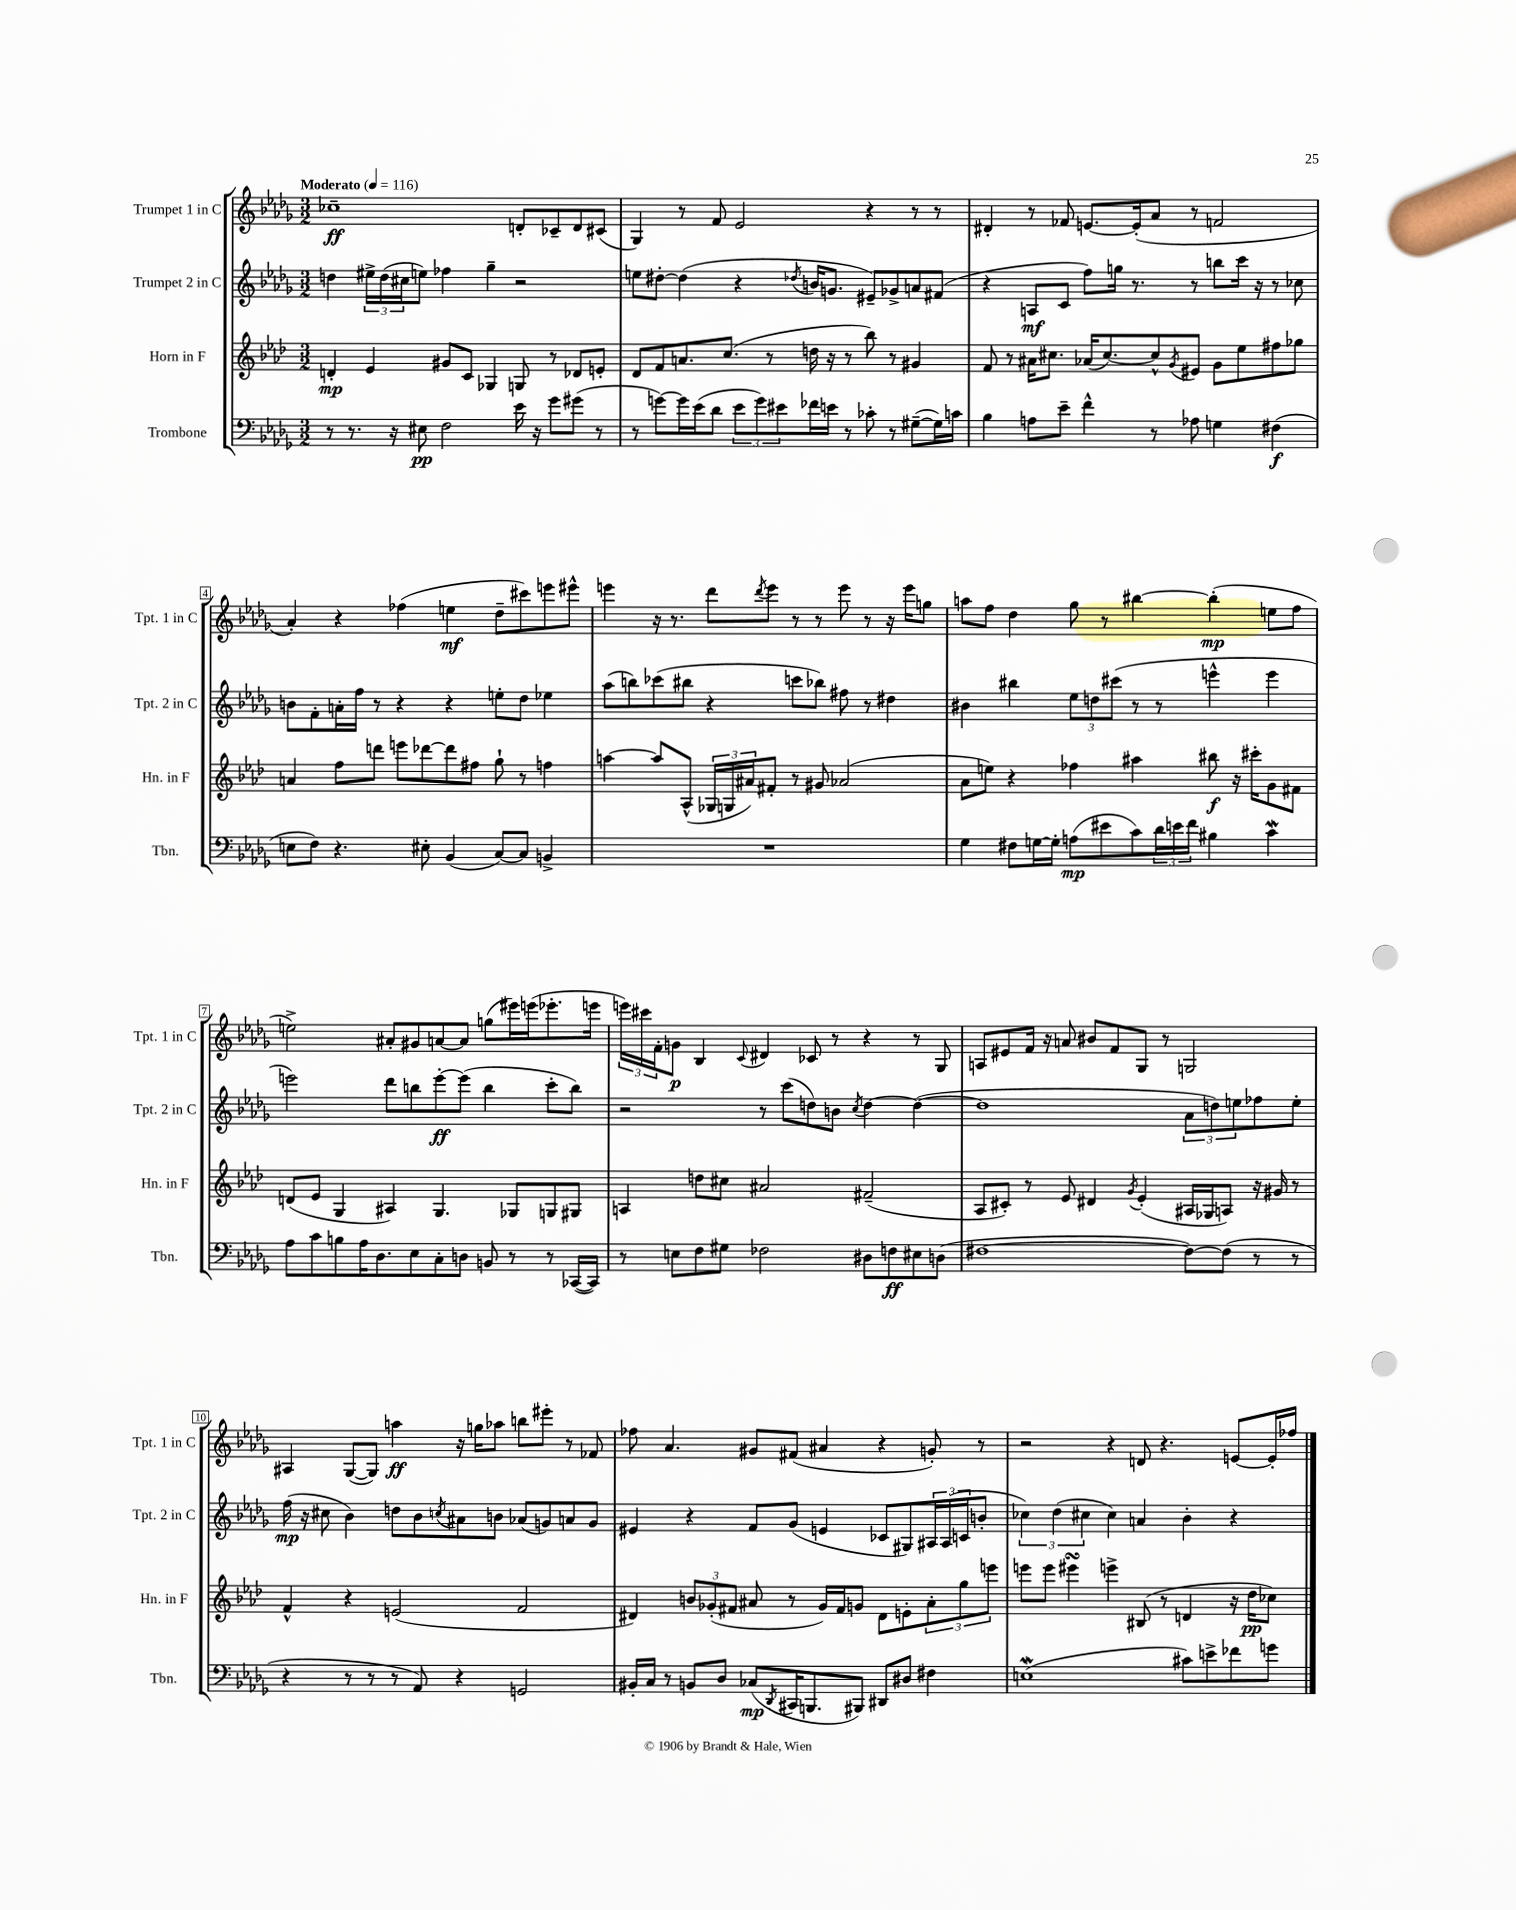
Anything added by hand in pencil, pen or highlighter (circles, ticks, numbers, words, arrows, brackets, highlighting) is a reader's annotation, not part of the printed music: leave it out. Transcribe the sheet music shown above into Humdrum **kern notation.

**kern	**dynam	**kern	**dynam	**kern	**dynam	**kern	**dynam
*part4	*part4	*part3	*part3	*part2	*part2	*part1	*part1
*staff4	*staff4	*staff3	*staff3	*staff2	*staff2	*staff1	*staff1
*I"Trombone	*	*I"Horn in F	*	*I"Trumpet 2 in C	*	*I"Trumpet 1 in C	*
*I'Tbn.	*	*I'Hn. in F	*	*I'Tpt. 2 in C	*	*I'Tpt. 1 in C	*
*clefF4	*	*clefG2	*	*clefG2	*	*clefG2	*
*k[b-e-a-d-g-]	*	*k[b-e-a-d-]	*	*k[b-e-a-d-g-]	*	*k[b-e-a-d-g-]	*
*M3/2	*	*M3/2	*	*M3/2	*	*M3/2	*
*MM116	*	*MM116	*	*MM116	*	*MM116	*
=1	=1	=1	=1	=1	=1	=1	=1
!	!	!	!	!	!	!LO:TX:a:B:t=Moderato	!
8r	.	4dn'/	mp	4ddn\	.	1cc-X~	ff
8.r	.	.	.	.	.	.	.
.	.	4e-/	.	24ee#X^\LL	.	.	.
.	.	.	.	(24dd\	.	.	.
16r	.	.	.	.	.	.	.
.	.	.	.	24cc#X\J	.	.	.
8E#X\	pp	.	.	8een\J)	.	.	.
2F\	.	8g#X/L	.	4ff-X\	.	.	.
.	.	8c/J	.	.	.	.	.
.	.	4G-X/	.	4gg-~\	.	.	.
16e-\	.	8Gn/	.	2r	.	8dn'/L	.
16r	.	.	.	.	.	.	.
8g-\L	.	8r	.	.	.	8c-X~/	.
(8g#X\J	.	8d-X/L	.	.	.	8d/	.
8r	.	8en'/J	.	.	.	(8c#X/J	.
=2	=2	=2	=2	=2	=2	=2	=2
8r	.	8d-/L	.	8een\L	.	4G-/)	.
[8gn\L)	.	8f/	.	[8dd#X'\J	.	.	.
16g\L]	.	8.an/	.	(4dd#\]	.	8r	.
(16e-\J	.	.	.	.	.	.	.
8d-\J	.	.	.	.	.	8f/	.
.	.	(8.cc/J	.	.	.	.	.
12e-\L	.	.	.	4r	.	2e-/	.
12g\)	.	.	.	.	.	.	.
.	.	8r	.	.	.	.	.
12e#X\	.	.	.	.	.	.	.
.	.	.	.	8qdd-X/	.	.	.
16f-X\L	.	16ddn\	.	16bn/KL	.	.	.
16en\JJ	.	16r	.	8.gn/J	.	.	.
8r	.	8r	.	.	.	.	.
8c-X'\	.	8bb-\)	.	8e#X~/L)	.	4r	.
8r	.	8r	.	8g-X^/	.	.	.
([8G#X~\L	.	4g#X/	.	8an/	.	8r	.
16G#\L])	.	.	.	(8f#X/J	.	8r	.
16cn\JJ	.	.	.	.	.	.	.
=3	=3	=3	=3	=3	=3	=3	=3
4B-\	.	8f/	.	4r	.	4d#X'/	.
.	.	8r	.	.	.	.	.
8An\L	.	16a#X\KL	.	8An/L	mf	8r	.
.	.	8.cc#X\J	.	.	.	.	.
8e-~\J	.	.	.	8c/J	.	8f-X/	.
4f^^\	.	(16a-X/KL	.	8ff\L)	.	[8.en/L	.
.	.	[8.cc#/)	.	.	.	.	.
.	.	.	.	16ggn\Jk	.	.	.
.	.	.	.	8.r	.	(16e'/k]	.
8r	.	8cc#^^/]	.	.	.	8a-/J	.
.	.	8qg/	.	.	.	.	.
8A-X\	.	8e#X/J	.	8r	.	8r	.
4Gn\	.	8g\L	.	8bbn\L	.	2fn/	.
.	.	8ee-\	.	16ccc\Jk	.	.	.
.	.	.	.	16r	.	.	.
(4F#X\	f	8ff#X\	.	8r	.	.	.
.	.	8gg-X\J	.	8cc-X\	.	.	.
!!LO:LB:g=z
=4	=4	=4	=4	=4	=4	=4	=4
8En\L	.	4an/	.	8bn\L	.	4a-'/)	.
8F\J)	.	.	.	8f'\	.	.	.
4.r	.	8ff\L	.	16an'\L	.	4r	.
.	.	.	.	16ff\JJ	.	.	.
.	.	8dddn\J	.	8r	.	.	.
.	.	8eeen\L	.	4r	.	(4ff-X\	.
8E#X'\	.	[8ddd-X\	.	.	.	.	.
(4BB-/	.	8ddd-\]	.	4r	.	4een\	mf
.	.	8ff#X\J	.	.	.	.	.
[8C/L)	.	8gg`\	.	8een'\L	.	8dd-~\L	.
8C/J]	.	8r	.	8dd-\J	.	8ccc#X\)	.
4BBn^/	.	4ffn\	.	4ee-X\	.	8eeen\	.
.	.	.	.	.	.	8eee#X^^\J	.
=5	=5	=5	=5	=5	=5	=5	=5
1.r	.	[4aan\	.	(8aa-\L	.	4eeen\	.
.	.	.	.	8bbn\)	.	.	.
.	.	8aa/L]	.	(8ccc-X\	.	16r	.
.	.	.	.	.	.	8.r	.
.	.	(8A-^^/J	.	8bb#X\J	.	.	.
.	.	24G-X/LL	.	4r	.	8ddd-\L	.
.	.	24Gn/	.	.	.	.	.
.	.	24a#X/J)	.	.	.	.	.
.	.	.	.	.	.	8qddd-/	.
.	.	8f#X'/J	.	.	.	8eee\J	.
.	.	8r	.	8cccn\L	.	8r	.
.	.	8g#X/	.	8bb-X\J)	.	8r	.
.	.	(2a-X/	.	8ff#X\	.	8eee\	.
.	.	.	.	8r	.	8r	.
.	.	.	.	4dd#X\	.	16r	.
.	.	.	.	.	.	16eee\KL	.
.	.	.	.	.	.	8ggn\J	.
=6	=6	=6	=6	=6	=6	=6	=6
4G-\	.	8a-\L	.	4b#X\	.	8aan\L	.
.	.	8een\J)	.	.	.	8ff\J	.
8F#X\L	.	4r	.	4bb#X\	.	4dd-\	.
[16Gn\L	.	.	.	.	.	.	.
16G'\JJ]	.	.	.	.	.	.	.
(8An\L	mp	4ff-X\	.	12ee-\L	.	8gg-\	.
.	.	.	.	12ddn\	.	.	.
8e#X\	.	.	.	.	.	8r	.
.	.	.	.	(12ccc#X\J	.	.	.
8c\)	.	4aa#X\	.	8r	.	[4bb#X\	.
24d-\L	.	.	.	8r	.	.	.
24en\	.	.	.	.	.	.	.
24f\JJ	.	.	.	.	.	.	.
4B#X\	.	8bb#X\	f	4eeen^^\	.	(4bb#'\]	mp
.	.	16r	.	.	.	.	.
.	.	16ccc#X'\KL	.	.	.	.	.
4cW\	.	8g\	.	4eee\	.	8een\L	.
.	.	8f#X\J	.	.	.	8ff\J	.
!!LO:LB:g=z
=7	=7	=7	=7	=7	=7	=7	=7
8A-\L	.	(8dn/L	.	2eeen\)	.	2een^\)	.
8c\	.	8e-/J	.	.	.	.	.
8Bn\	.	4G/	.	.	.	.	.
16A-\K	.	.	.	.	.	.	.
8.D-\	.	.	.	.	.	.	.
.	.	4A#X/)	.	8ddd-\L	.	8a#X'/L	.
8E-\	.	.	.	8bbn\	.	8g#X/	.
8C'\	.	4.G/	.	[8eee'\	ff	[8an/	.
8Dn\J	.	.	.	(8eee\J]	.	8a/J]	.
8BBn/	.	.	.	4bb\	.	(8ggn\L	.
8r	.	8G-X/L	.	.	.	16eee#X\L)	.
.	.	.	.	.	.	(16eeen\J	.
8r	.	8Gn/	.	8ccc'\L	.	8.eee-X'\	.
([16CC-X/LL	.	8G#X/J	.	8bb\J)	.	.	.
16CC-/JJ])	.	.	.	.	.	16eeen\Jk	.
=8	=8	=8	=8	=8	=8	=8	=8
8r	.	4An/	.	2r	.	24eeen\LL)	.
.	.	.	.	.	.	24ccc#X\	.
.	.	.	.	.	.	24f'\J	.
8En\L	.	.	.	.	.	8gn\J	p
8F\	.	8ddn\L	.	.	.	4B-/	.
8G#X\J	.	8cc#X\J	.	.	.	.	.
.	.	.	.	.	.	8qqc/	.
2F-X\	.	2a#X/	.	8r	.	4d#X/	.
.	.	.	.	(8ccc\L	.	.	.
.	.	.	.	8ddn\)	.	8c-X/	.
.	.	.	.	8bn\J	.	8r	.
.	.	.	.	8qcc/	.	.	.
8D#X\L	.	(2f#X~/	.	[4dd\	.	4r	.
8Fn\	ff	.	.	.	.	.	.
8E#X\	.	.	.	(4dd\_	.	8r	.
(8Dn\J	.	.	.	.	.	8G-/	.
=9	=9	=9	=9	=9	=9	=9	=9
[1F#X	.	8A-/L	.	1dd]	.	8An/L	.
.	.	8c#X'/J)	.	.	.	8e#X/	.
.	.	8r	.	.	.	16f/Jk	.
.	.	.	.	.	.	16r	.
.	.	8e-/	.	.	.	8an/	.
.	.	4d#X/	.	.	.	8b#X/L	.
.	.	.	.	.	.	8f/	.
.	.	8qg/	.	.	.	.	.
.	.	(4e-'/	.	.	.	8G-/J	.
.	.	.	.	.	.	8r	.
8F#\L_)	.	16A#X/LL	.	12a-\L	.	2Gn/	.
.	.	16G-X/J	.	.	.	.	.
.	.	.	.	12ddn\)	.	.	.
(8F#\J]	.	8An/J)	.	.	.	.	.
.	.	.	.	12een\	.	.	.
8r	.	16r	.	8ff-X\	.	.	.
.	.	16g#X/	.	.	.	.	.
8r	.	8r	.	8ee'\J	.	.	.
!!LO:LB:g=z
=10	=10	=10	=10	=10	=10	=10	=10
4r	.	4f^^/	.	(16ff\	mp	4A#X/	.
.	.	.	.	16r	.	.	.
.	.	.	.	8cc#X\	.	.	.
8r	.	4r	.	4b-\)	.	([8G-/L	.
8r	.	.	.	.	.	8G-/J])	.
8r	.	(2en/	.	8ddn\L	.	4aan\	ff
8AA-/)	.	.	.	8b-\	.	.	.
.	.	.	.	8qccn/	.	.	.
4r	.	.	.	8a#X\	.	16r	.
.	.	.	.	.	.	16ggn\KL	.
.	.	.	.	8bn\J	.	8aa-X\J	.
2GGn/	.	2f/	.	(8a-X/L	.	8bbn\L	.
.	.	.	.	8gn/)	.	8eee#X'\J	.
.	.	.	.	8an/	.	8r	.
.	.	.	.	8g/J	.	8f-X/	.
=11	=11	=11	=11	=11	=11	=11	=11
16BB#X'/LL	.	4d#X/)	.	4e#X/	.	8ff-X\	.
16C/JJ	.	.	.	.	.	.	.
8r	.	.	.	.	.	4.a-/	.
8BBn/L	.	12bn/L	.	4r	.	.	.
.	.	(12g-X'/	.	.	.	.	.
8D-/J	.	.	.	.	.	.	.
.	.	12f#X/J	.	.	.	.	.
(8C-X/L	mp	8a#X/	.	8f/L	.	8g#X/L	.
8qDD-/	.	.	.	.	.	.	.
16CC#X/K	.	8r	.	(8g-/J	.	(8f#X/J	.
8.BBBn/	.	.	.	.	.	.	.
.	.	16g-/LL)	.	4en/	.	4a#X/	.
.	.	16f#/J	.	.	.	.	.
8BBB#X/J)	.	8gn/J	.	.	.	.	.
8DD#X/L	.	8d#\L	.	8c-X/L	.	4r	.
8D#X/J	.	8en'\	.	8G#X/)	.	.	.
4F#X\	.	12a#'\	.	24A#X/L	.	8gn'/)	.
.	.	.	.	(24A#/	.	.	.
.	.	12gg\	.	24cn/J	.	.	.
.	.	.	.	8bn'/J	.	8r	.
.	.	12eeen\J	.	.	.	.	.
=12	=12	=12	=12	=12	=12	=12	=12
(1EnW	.	8eeen\L	.	6cc-X\)	.	2r	.
.	.	8eee\J	.	.	.	.	.
.	.	.	.	(6dd-\	.	.	.
.	.	4eee#XsSsS\	.	.	.	.	.
.	.	.	.	6cc#X\	.	.	.
.	.	4eeen^\	.	4cc#\)	.	4r	.
.	.	(8B#X/	.	4an/	.	8dn/	.
.	.	8r	.	.	.	4.r	.
8c#X\L)	.	4dn/	.	4b-'\	.	.	.
8en^\	.	.	.	.	.	.	.
8f-X\	.	16r	.	4r	.	[8en/L	.
.	.	16dd-\KL	pp	.	.	.	.
8gn\J	.	8cc-X\J)	.	.	.	16e'/L]	.
.	.	.	.	.	.	16ff-X/JJ	.
==	==	==	==	==	==	==	==
*-	*-	*-	*-	*-	*-	*-	*-
